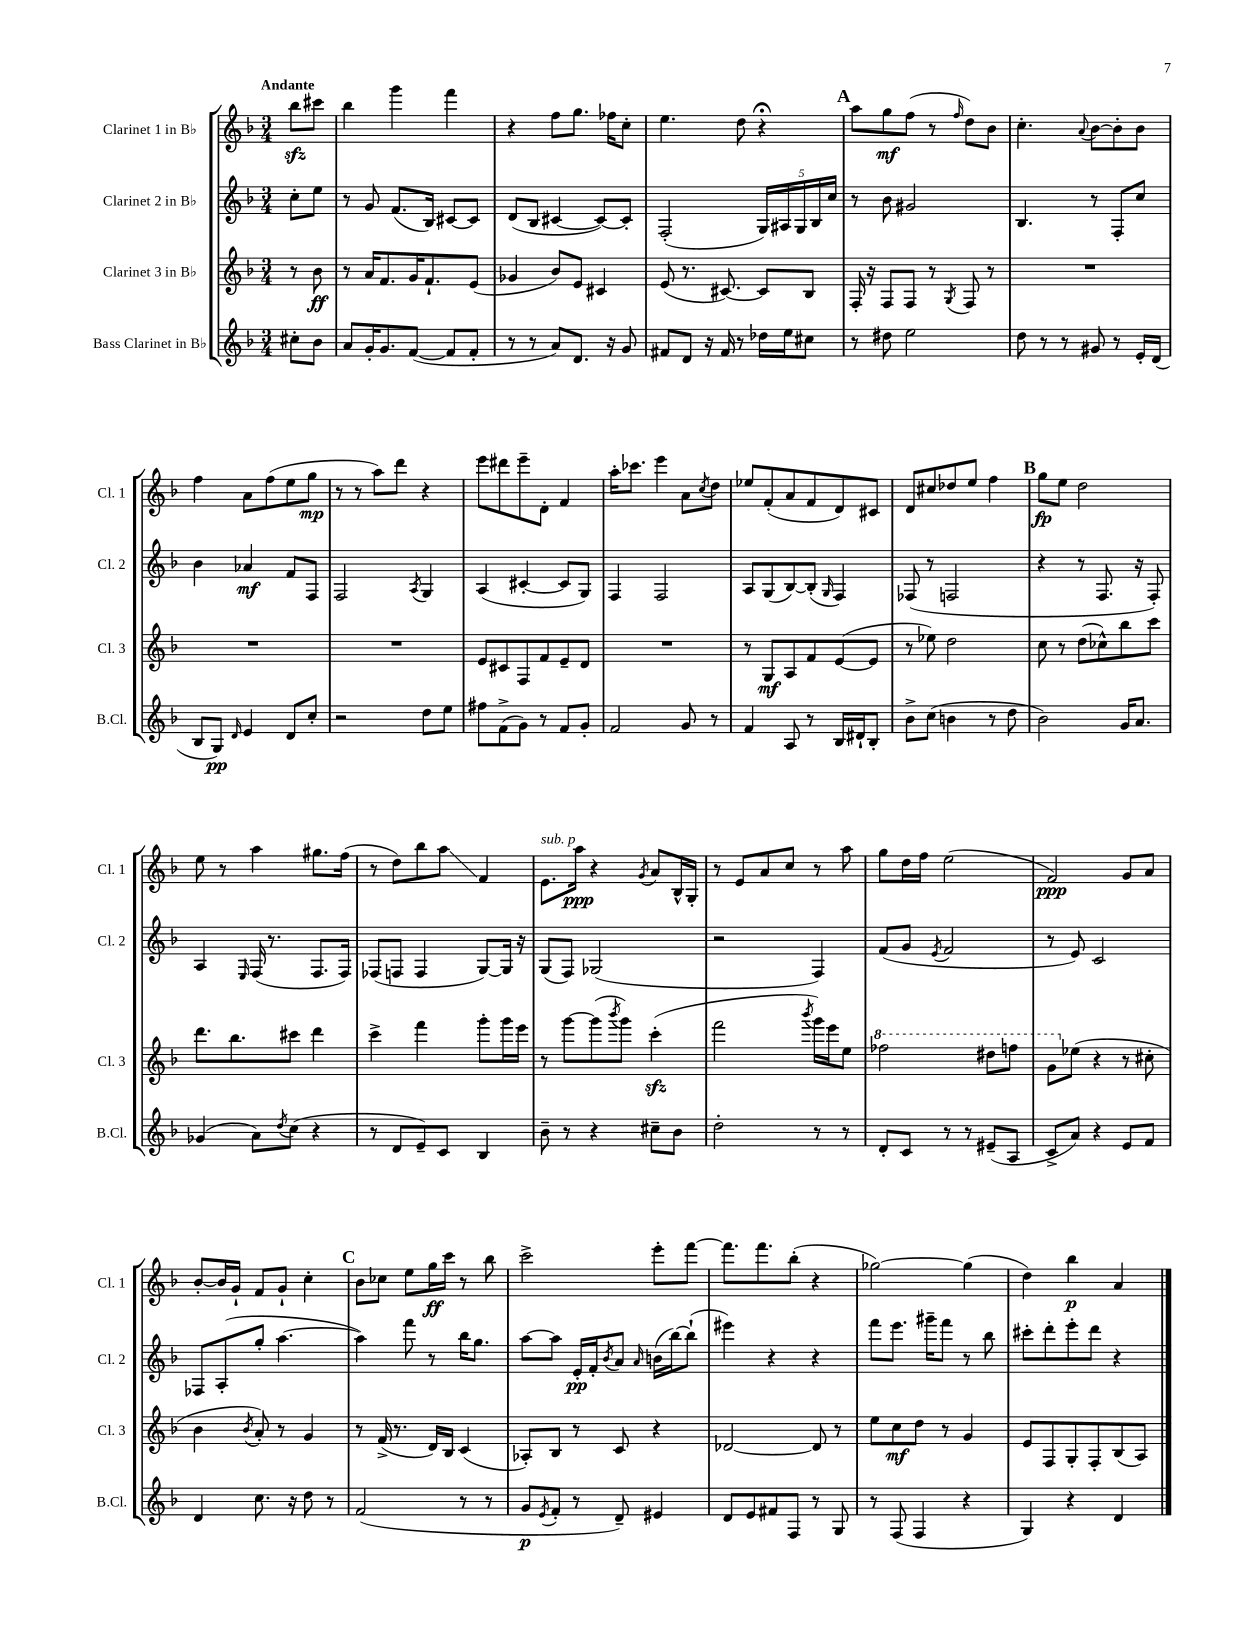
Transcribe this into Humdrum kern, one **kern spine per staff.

**kern	**kern	**kern	**kern
*staff4	*staff3	*staff2	*staff1
*clefG2	*clefG2	*clefG2	*clefG2
*k[b-]	*k[b-]	*k[b-]	*k[b-]
*M3/4	*M3/4	*M3/4	*M3/4
8cc#'\L	8r	8cc'\L	8bb-\L
8b-\J	8b-\	8ee\J	8ccc#\J
=	=	=	=
8a/L	8r	8r	4bb-\
16g'/K	16a/LK	8g/	.
8.g/	8.f/	.	.
.	.	(8.f/L	4ggg\
([8f/J	16g/K	.	.
.	8.f`/	16B-/Jk)	.
8f/]L	.	[8c#/L	4fff\
8f'/J	(8e/J	8c#/]J	.
=	=	=	=
8r	4g-/	(8d/L	4r
8r	.	8B-/J	.
8a/L)	8b-/L)	[4c#/	8ff\L
8.d/J	8e/J	.	8.gg\J
.	4c#/	8c#/_L)	.
16r	.	.	16ff-\LK
8g/	.	8c#'/]J	8cc'\J
=	=	=	=
8f#/L	(8e/	(2F'/	4.ee\
8d/J	8.r	.	.
16r	.	.	.
16f#/	[8.c#/)	.	.
8r	.	.	8dd\
16dd-\LL	8c#/]L	20G/LL)	4r;
.	.	20A#/	.
16ee\J	.	.	.
.	.	20G/	.
8cc#\J	8B-/J	.	.
.	.	20B-/	.
.	.	20cc/JJ	.
=	=	=	=
8r	16F'/	8r	8aa\L
.	16r	.	.
8dd#\	8F/L	8b-\	8gg\
2ee\	8F/J	2g#/	(8ff\J
.	8r	.	8r
.	8qG/	.	16qqff/
.	8F/	.	8dd\L)
.	8r	.	8b-\J
=	=	=	=
8dd\	2.r	4.B-/	4.cc'\
8r	.	.	.
8r	.	.	.
.	.	.	8qqa/
8g#/	.	8r	[8b-\L
8r	.	8F'/L	8b-'\]
16e'/LL	.	8cc/J	8b-\J
(16d/JJ	.	.	.
=	=	=	=
8B-/L	2.r	4b-\	4ff\
8G/J)	.	.	.
16qqd/	.	.	.
4e/	.	4a-/	8a\L
.	.	.	(8ff\
8d/L	.	8f/L	8ee\
8cc'/J	.	8F/J	8gg\J
=	=	=	=
2r	2.r	2F/	8r
.	.	.	8r
.	.	.	8aa\L)
.	.	.	8ddd\J
.	.	8qA/	.
8dd\L	.	4G/	4r
8ee\J	.	.	.
=	=	=	=
8ff#\L	8e/L	(4A/	8eee\L
(8f^\	8c#/	.	8ddd#\
8g\J)	8F/	[4c#'/	8eee~\
8r	8f/	.	8d'\J
8f/L	8e~/	8c#/]L	4f/
8g'/J	8d/J	8G/J)	.
=	=	=	=
2f/	2.r	4F/	16aa'\LK
.	.	.	8.ccc-\J
.	.	2F/	4eee\
8g/	.	.	8a\L
.	.	.	8qcc/
8r	.	.	8dd\J
=	=	=	=
4f/	8r	8A/L	8ee-/L
.	8G/L	(8G/	(8f'/
8A/	8A/	[8B-/)	8a/
8r	8f/	(8B-'/]J	8f/
.	.	16qqG/	.
16B-/LL	([8e/	4F/)	8d/)
16d#`/J	.	.	.
8B-'/J	8e/]J	.	8c#/J
=	=	=	=
8b-^\L	8r	(8F-/	8d/L
(8cc\J	8ee-\)	8r	8cc#/
4b\	2dd\	2F/	8dd-/
.	.	.	8ee/J
8r	.	.	4ff\
8dd\	.	.	.
=	=	=	=
2b-\)	8cc\	4r	8gg\L
.	8r	.	8ee\J
.	(8dd\L	8r	2dd\
.	8cc-^^\)	8.F/	.
16g/LK	8bb-\	.	.
8.a/J	.	16r	.
.	8ccc\J	8F'/)	.
=	=	=	=
(4g-/	8.ddd\L	4A/	8ee\
.	.	.	8r
.	8.bb-\	.	.
.	.	16qqE/	.
8a\L)	.	(16F/	4aa\
.	.	8.r	.
8qdd/	.	.	.
(8cc\J	8ccc#\J	.	.
4r	4ddd\	8.F/L	8.gg#\L
.	.	16F/Jk)	(16ff\Jk
=	=	=	=
8r	4ccc^\	(8F-/L	8r
8d/L	.	8F/J	8dd\L)
8e~/)	4fff\	4F/	8bb-\
8c/J	.	.	8aa\J
4B-/	8ggg'\L	[8G/L)	4f/
.	16ggg\L	16G/]Jk	.
.	16eee\JJ	16r	.
=	=	=	=
8b-~\	8r	(8G/L	8.e\L
8r	[8ggg\L	8F/J)	.
.	.	.	16aa\Jk
4r	(8ggg\]	(2G-/	4r
.	8qbbb-/	.	.
.	8ggg\J)	.	.
.	.	.	8qg/
8cc#~\L	(4ccc'\	.	8a/L
8b-\J	.	.	16B-^^/L
.	.	.	16G'/JJ
=	=	=	=
2dd'\	2fff\	2r	8r
.	.	.	8e/L
.	.	.	8a/
.	.	.	8cc/J
.	8qbbb-/	.	.
8r	16ggg\LL)	4F/)	8r
.	16eee\J	.	.
8r	8ee\J	.	8aa\
=	=	=	=
8d'/L	2fff-\	(8f/L	8gg\L
8c/J	.	8g/J	16dd\L
.	.	.	16ff\JJ
.	.	8qe/	.
8r	.	2f/	(2ee\
8r	.	.	.
(8e#~/L	8ddd#\L	.	.
8A/J	8fff\J	.	.
=	=	=	=
8c^/L	8gg\L	8r	2f/)
8a/J)	(8ee-\J	8e/)	.
4r	4r	2c/	.
8e/L	8r	.	8g/L
8f/J	8cc#'\	.	8a/J
=	=	=	=
4d/	4b-\	8F-/L	[8b-'/L
.	.	(8A'/	16b-/]L
.	.	.	16g`/JJ
.	8qb-/	.	.
8.cc\	8a'/)	8gg'/J	8f/L
.	8r	[4.aa\	8g`/J
16r	.	.	.
8dd\	4g/	.	4cc'\
8r	.	.	.
=	=	=	=
(2f/	8r	4aa\])	8b-\L
.	(16f^/	.	8cc-\J
.	8.r	.	.
.	.	8fff\	8ee\L
.	16d/LL)	8r	16gg\L
.	16B-/JJ	.	16ccc\JJ
8r	(4c/	16bb-\LK	8r
.	.	8.gg\J	.
8r	.	.	8bb-\
=	=	=	=
8g/L	8A-'/L)	[8aa\L	2ccc^\
8qe/	.	.	.
8f'/J	8B-/J	8aa\]J	.
8r	8r	16e'/LL	.
.	.	16f'/J	.
.	.	8qb-/	.
8d~/)	8c/	8a/J	.
.	.	16qqa/	.
4e#/	4r	(16b\LL	8eee'\L
.	.	[16bb-\J)	.
.	.	(8bb-`\]J	[8fff\J
=	=	=	=
8d/L	[2d-/	4eee#\)	8.fff\]L
8e/	.	.	.
.	.	.	8.fff\
8f#/	.	4r	.
8F/J	.	.	(8bb-'\J
8r	8d-/]	4r	4r
8G/	8r	.	.
=	=	=	=
8r	8ee\L	8fff\L	[2gg-\)
(8F/	8cc\	8.eee\J	.
4F/	8dd\J	.	.
.	.	16ggg#~\LK	.
.	8r	8fff\J	.
4r	4g/	8r	(4gg-\]
.	.	8bb-\	.
=	=	=	=
4G/)	8e/L	8ccc#'\L	4dd\)
.	8F/	8ddd'\	.
4r	8G'/	8eee'\	4bb-\
.	8F'/	8ddd\J	.
4d/	(8B-/	4r	4a/
.	8A/J)	.	.
==	==	==	==
*-	*-	*-	*-
